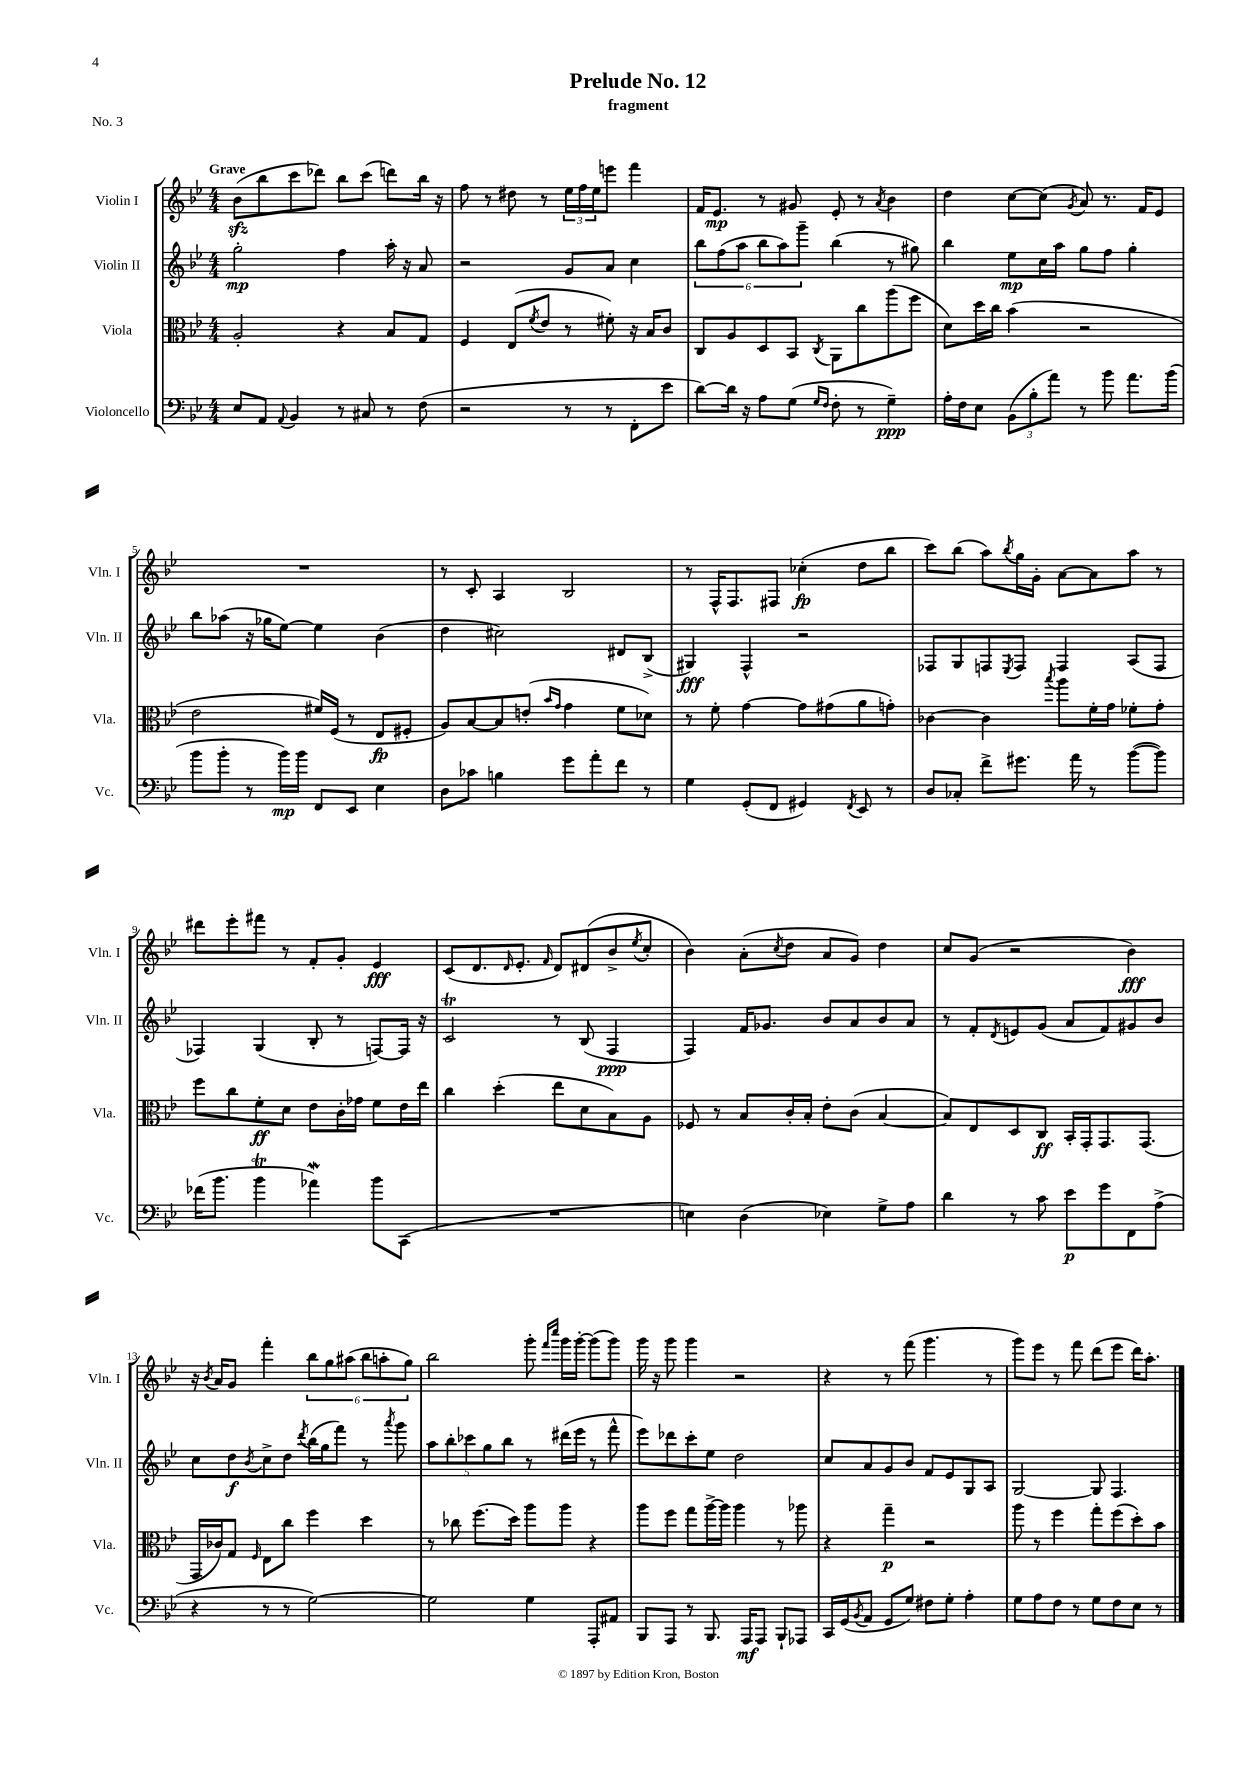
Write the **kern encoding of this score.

**kern	**kern	**kern	**kern
*staff4	*staff3	*staff2	*staff1
*clefF4	*clefC3	*clefG2	*clefG2
*k[b-e-]	*k[b-e-]	*k[b-e-]	*k[b-e-]
*M4/4	*M4/4	*M4/4	*M4/4
8E-/L	2A'/	2gg'\	(8b-\L
8AA/J	.	.	8bb-\
8qqAA/	.	.	.
4BB-/	.	.	8ccc\
.	.	.	8ddd-\J)
8r	4r	4ff\	8bb-\L
8C#/	.	.	(8ccc\J
8r	8B-/L	16aa'\	8ddd\L)
.	.	16r	.
(8F\	8G/J	8a/	16bb-\Jk
.	.	.	16r
=	=	=	=
2r	4F/	2r	8ff\
.	.	.	8r
.	(8E-/L	.	8dd#\
.	8qf/	.	.
.	8e-/J	.	8r
8r	8r	8g/L	24ee-\LL
.	.	.	24ff\
.	.	.	24ee-\J
8r	8f#'\)	8a/J	8eee\J
8FF'\L	16r	4cc\	4fff\
.	16B-/LK	.	.
8e-\J	8c/J	.	.
=	=	=	=
[8d\L)	8C/L	12bb-\L	16f/LK
.	.	.	8.e-/J
.	.	(12ff\	.
16d\]Jk	8A/	.	.
.	.	12aa\J	.
16r	.	.	.
8A\L	8D/	12bb-\L	8r
.	.	12aa\)	.
(8G\J	8BB-/J	.	8g#/
.	.	12ggg~\J	.
16qqG/LL	.	.	.
16qqF/JJ	8qC/	.	.
8F'\	8AA\L	(4bb-\	8e-'/
8r	8cc\	.	8r
.	.	.	8qa/
4G~\)	(8aa\	8r	4b-\
.	8ff\J	8gg#\)	.
=	=	=	=
16A'\LL	8d\L)	4bb-\	4dd\
16F\J	.	.	.
8E-\J	16dd\L	.	.
.	16cc\JJ	.	.
(12BB-\L	(4b-\	8ee-\L	[8cc\L
12B-'\	.	.	.
.	.	16cc\L	(8cc\]J
12a\J)	.	.	.
.	.	16aa\JJ	.
.	.	.	8qg/
8r	2r	8gg\L	8a/)
8b-\	.	8ff\J	8.r
8.a\L	.	4gg'\	.
.	.	.	16f/LK
.	.	.	8e-/J
(16b-\Jk	.	.	.
=	=	=	=
8b-\L	2e-\	8bb-\L	1r
8b-'\J	.	(8aa-\J	.
8r	.	16r	.
.	.	16gg-\LK	.
16b-\LL)	.	[8ee-\J)	.
16b-\JJ	.	.	.
8FF/L	16f#/LL)	4ee-\]	.
.	(16F/JJ	.	.
8EE-/J	8r	.	.
4E-\	8E-/L	(4b-\	.
.	8F#'/J	.	.
=	=	=	=
8D\L	8A/L)	4dd\	8r
8c-\J	[8B-/	.	8c'/
4B\	8B-/]	2cc#\)	4A/
.	(8e'/J	.	.
.	16qqb-/LL	.	.
.	16qqg/JJ	.	.
8g\L	4g\	.	2B-/
8a'\	.	.	.
8f\J	8f\L	8d#/L	.
8r	8d-\J)	(8B-^/J	.
=	=	=	=
4G\	8r	4G#/)	8r
.	8f'\	.	16F^^/LK
.	.	.	8.F/
(8GG'/L	[4g\	4F^^/	.
8FF/J	.	.	8F#/J
4GG#/)	8g\]L	2r	(4cc-'\
.	(8g#\	.	.
8qFF/	.	.	.
8EE-/	8a\	.	8dd\L
8r	8g'\J)	.	8bb-\J
=	=	=	=
8D/L	[4c-\	8F-/L	8ccc\L)
8C-'/J	.	8G/	(8bb-\J
8f^\L	4c-\]	8F/	8aa\L)
.	.	8qE-/	8qbb-/
8.g#\J	.	8F/J	16gg\L
.	.	.	16g'\JJ
.	8qbb-/	.	.
.	8aa\L	4F/	[8a\L
16a\	.	.	.
8r	16f'\L	.	8a\]
.	16g\JJ	.	.
([8b-\L	8f-'\L	(8A/L	8aa\J
8b-\]J)	8g'\J	8F/J	8r
=	=	=	=
(16f-\LK	8ff\L	4F-/)	8ddd#\L
8.b-\J	.	.	.
.	8cc\	.	8eee-'\
4b-\	8f'\	(4G/	8fff#\J
.	8d\J	.	8r
4a-\)	8e-\L	8B-'/	8f'/L
.	16c'\L	8r	8g'/J
.	16g-\JJ	.	.
8b-\L	8f\L	[8F/L)	4e-/
(8CC\J	16e-\L	16F/]Jk	.
.	16ee-\JJ	16r	.
=	=	=	=
1r	4cc\	2c/	(8c/L
.	.	.	8.d/
.	(4dd'\	.	.
.	.	.	16qqd/
.	.	.	8.e-'/J
.	.	.	16qqf/
.	8ee-\L	8r	8d/L)
.	8d\	(8B-/	(8d#/
.	8B-\)	4F/	8b-^/
.	.	.	8qee-/
.	8A\J	.	8cc'/J
=	=	=	=
4E\)	8F-/	4F/)	4b-\)
.	8r	.	.
(4D\	8B-/L	16f/LK	(8a'\L
.	.	8.g-/J	.
.	.	.	8qcc/
.	16c'/L	.	8dd\J
.	16B-'/JJ	.	.
4E-\)	8e-'\L	8b-/L	8a/L
.	(8c\J	8a/	8g/J)
8G^\L	[4B-/	8b-/	4dd\
8A\J	.	8a/J	.
=	=	=	=
4d\	8B-/]L)	8r	8cc/L
.	8E-/	8f'/L	(8g/J
.	.	8qd/	.
8r	8D/	8e/	2r
8c\	8C/J	(8g/J	.
8e-\L	16BB-'/LL	8a/L	.
.	16GG'/J	.	.
8g\	8.GG/	8f/)	.
8FF\	.	8g#/	4b-\)
.	(8.GG/J	.	.
(8A^\J	.	8b-/J	.
=	=	=	=
4r	16GG/LL	8cc\L	16r
.	.	.	8qb-/
.	16c-/J)	.	16a/LK
.	8G/J	8dd\	8g/J
.	16qqF/	8qb-/	.
8r	8E-\L	8cc^\	4fff'\
8r	8cc\J	8dd\J	.
.	.	8qddd/	.
[2G\)	4ff\	(16bb-\LL	12bb-\L
.	.	16gg\J	.
.	.	.	12gg\
.	.	8fff\J)	.
.	.	.	(12aa#\J
.	4dd\	8r	12bb-\L
.	.	.	12aa'\
.	.	8qaaa/	.
.	.	8ggg\	.
.	.	.	12gg\J)
=	=	=	=
2G\]	8r	10aa\L	2bb-\
.	.	10bb-'\	.
.	8cc-\	.	.
.	.	10ccc-\	.
.	(8.ff\L	.	.
.	.	10gg\	.
.	.	10bb-\J	.
.	16dd\Jk)	.	.
4G\	8aa\L	8r	8ggg'\
.	.	.	16qqfff/LL
.	.	.	16qqcccc/JJ
.	8aa\J	(16ddd#\LL	16ggg\LL
.	.	16eee-\JJ	[16ggg'\JJ
8AAA'/L	4r	8r	(8ggg\]L
8AA#/J	.	8fff^^\	8ggg\J)
=	=	=	=
8BBB-/L	8aa\L	8eee-\L)	16ggg\
.	.	.	16r
8AAA/J	8ff\J	8ddd-\	8ggg\
8r	8gg\L	8ccc'\	4ggg\
8.BBB-/	[16aa^\L	8ee-\J	.
.	16aa\]JJ	.	.
.	4aa\	2dd\	2r
16AAA/LK	.	.	.
8AAA/J	.	.	.
8BBB-`/L	8r	.	.
8AAA-/J	8aa-\	.	.
=	=	=	=
16CC/LL	4r	8cc/L	4r
(16GG/J	.	.	.
8qBB-/	.	.	.
8AA/J	.	8a/	.
8GG/L	4gg~\	8g/	8r
8G/J)	.	8b-/J	(8fff\
8F#\L	2r	8f/L	4.ggg\
8G'\J	.	8e-/	.
4A'\	.	8G/	.
.	.	8A/J	8r
=	=	=	=
8G\L	8aa\	[2G/	8ggg\L)
8A\	8r	.	8eee-\J
8F\J	4ff\	.	8r
8r	.	.	8fff\
8G\L	8gg'\L	8G/]	(8ddd\L
8F\	(8ff\	4.F/	8eee-\J
8E-\J	8dd'\)	.	16ddd\LK)
.	.	.	8.aa'\J
8r	8b-\J	.	.
==	==	==	==
*-	*-	*-	*-
